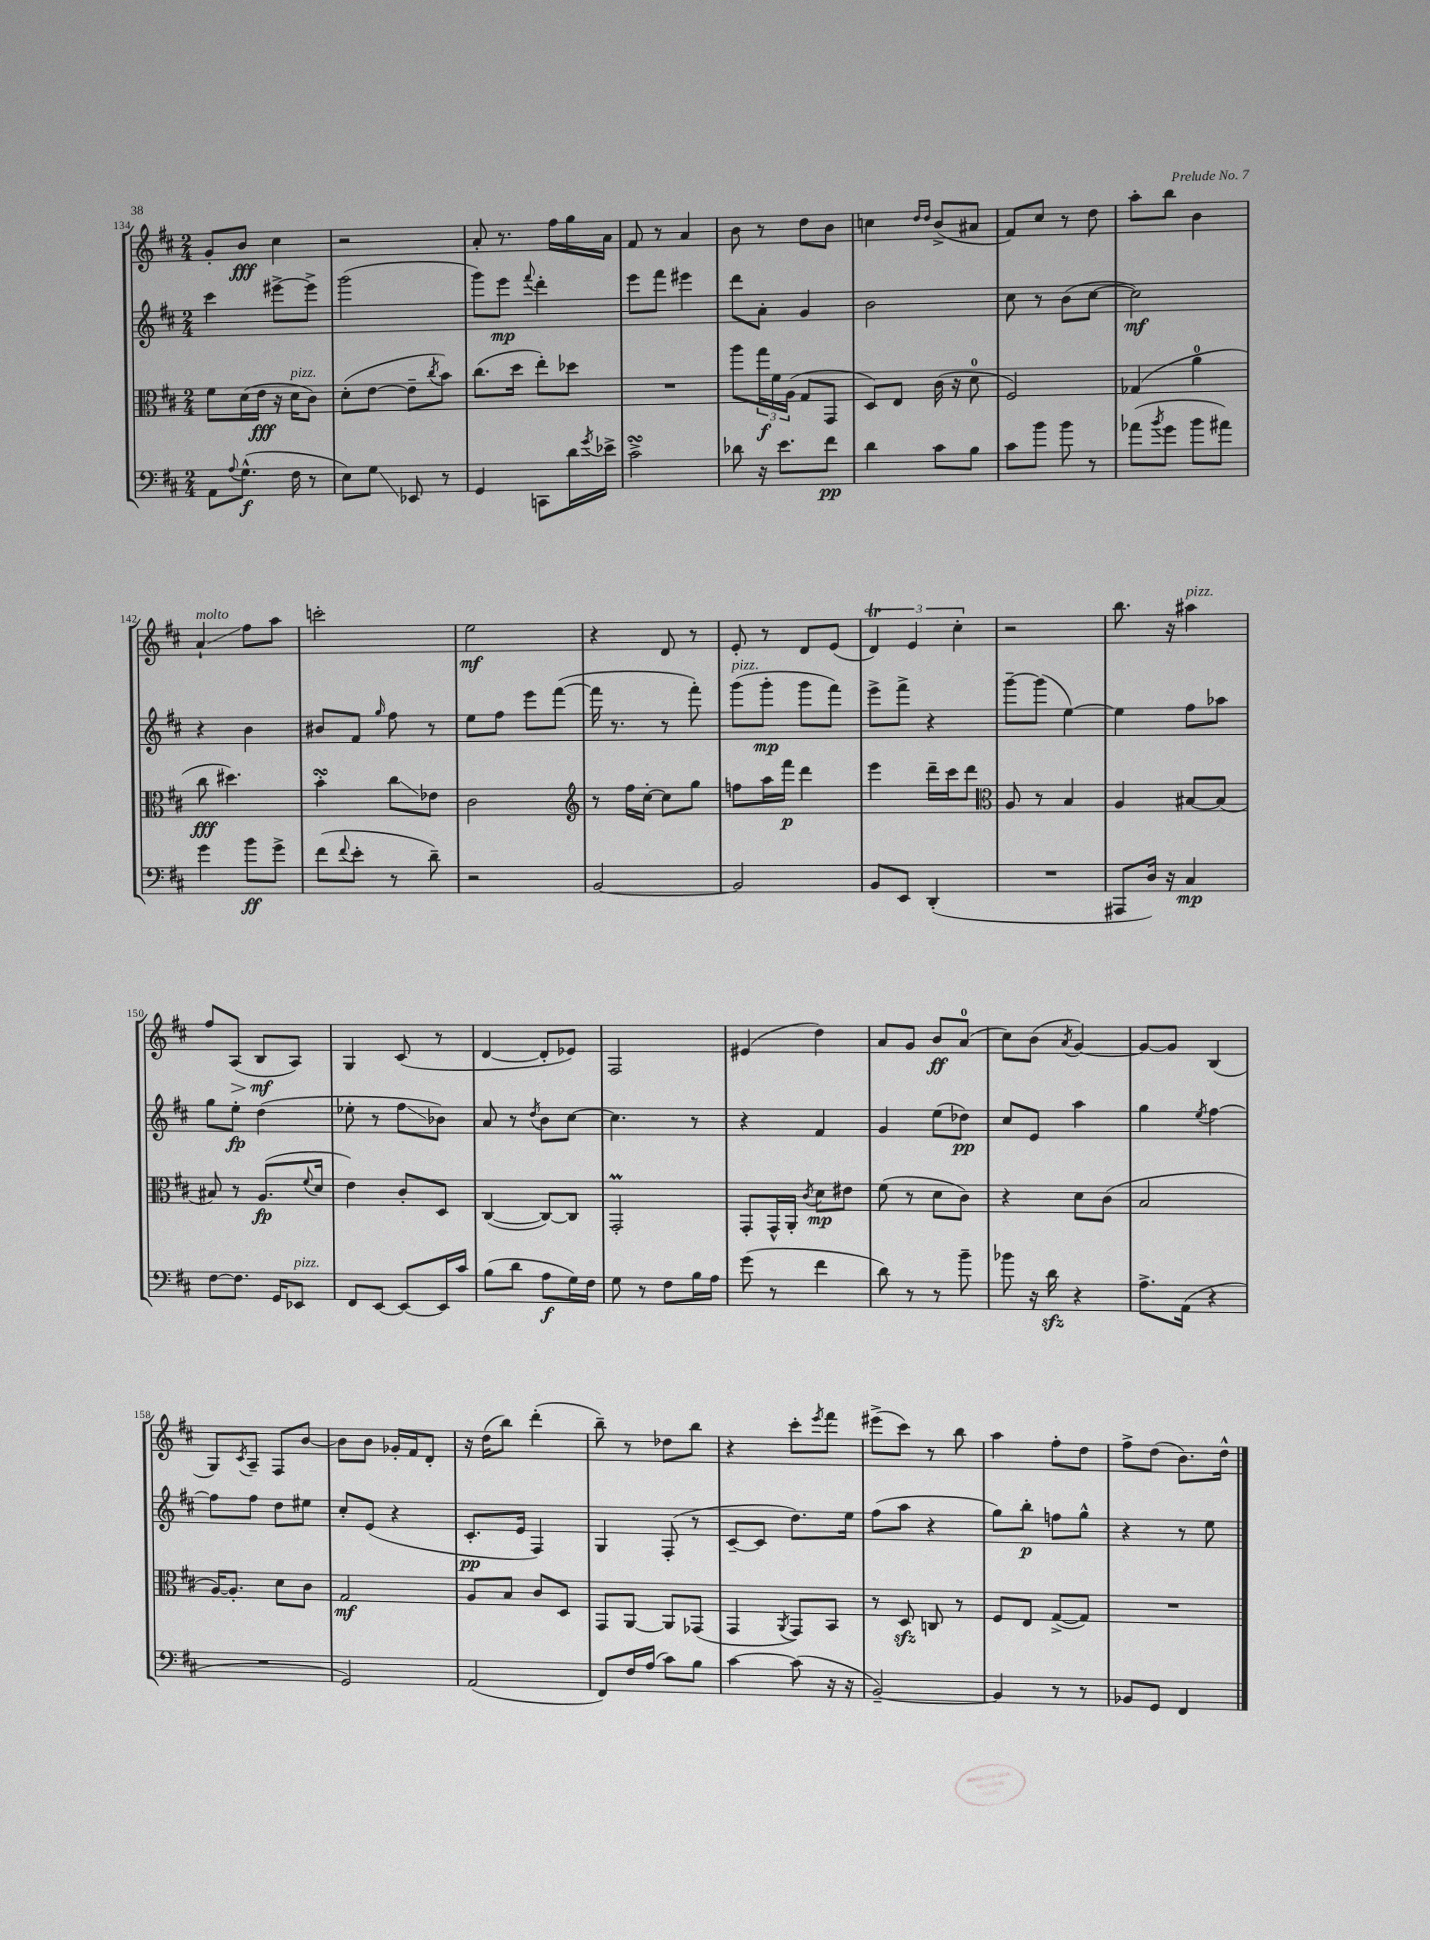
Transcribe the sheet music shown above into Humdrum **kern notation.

**kern	**kern	**kern	**kern
*staff4	*staff3	*staff2	*staff1
*clefF4	*clefC3	*clefG2	*clefG2
*k[f#c#]	*k[f#c#]	*k[f#c#]	*k[f#c#]
*M2/4	*M2/4	*M2/4	*M2/4
8AA	8f#	4ccc#	8g'
8qqA	.	.	.
(8.G^^	(16d	.	8b
.	16e	.	.
.	16r	[8eee#^	4cc#
16F#	16d	.	.
8r	8c#)	8eee#^]	.
=	=	=	=
8E)	(8d'	(2ggg	2r
8G	[8e	.	.
8EE-	8e~]	.	.
.	8qcc#	.	.
8r	8b)	.	.
=	=	=	=
4GG	(8.cc#	8ggg)	8a'
.	.	8eee	8.r
.	16dd	.	.
.	.	8qqfff#	.
8CC	8ee')	4ddd'	.
.	.	.	16ff#
16d	8dd-	.	16gg
8qg	.	.	.
16e-^	.	.	16a
=	=	=	=
2c#^	2r	8eee	8f#
.	.	8fff#	8r
.	.	4eee#	4a
=	=	=	=
8d-	8aa	8ddd	8b
16r	24gg	8a'	8r
.	24f#	.	.
8.e	.	.	.
.	(24A	.	.
.	8G	4g	8dd
8f#	8GG	.	8b
=	=	=	=
4d	8D)	2b	4cc
.	8E	.	.
.	.	.	16qqdd
.	.	.	16qqdd
8c#	(16c#	.	(8b^
.	16r	.	.
8B	8d	.	8a#
=	=	=	=
8c#	2F#)	8cc#	8f#)
8b	.	8r	8cc#
8b	.	(8b	8r
8r	.	[8cc#	8dd
=	=	=	=
(8a-	(4G-	2cc#])	8aa'
8qb	.	.	.
8g	.	.	8bb
8b	4a	.	4b
8a#)	.	.	.
=	=	=	=
4g	8cc#	4r	4a`
.	4.dd#)	.	.
8b	.	4b	8ff#
8g^	.	.	8aa
=	=	=	=
(8f#	4b'	8b#	2ccc'
8qqf#	.	.	.
8e'	.	8f#	.
.	.	16qqgg	.
8r	8cc#	8ff#	.
8d~)	8e-	8r	.
=	=	=	=
2r	2c#	8ee	2ee
.	.	8ff#	.
.	.	8eee	.
.	.	([8fff#	.
=	=	=	=
*	*clefG2	*	*
[2BB	8r	16fff#]	4r
.	.	8.r	.
.	16ff#	.	.
.	[16cc#'	.	.
.	8cc#]	8r	8d
.	8gg	8fff#')	8r
=	=	=	=
2BB]	8ff	(8ggg	8e'
.	16aa	8ggg'	8r
.	16fff#	.	.
.	4ddd	8ggg	8d
.	.	8fff#)	(8e
=	=	=	=
8BB	4eee	8eee^	6d)
8EE	.	8fff#^	.
.	.	.	6e
(4DD'	16ddd~	4r	.
.	16ccc#	.	.
.	.	.	6cc#'
.	8ddd	.	.
=	=	=	=
*	*clefC3	*	*
2r	8A	[8ggg~	2r
.	8r	(8ggg]	.
.	4B	[4ee)	.
=	=	=	=
8AAA#	4A	4ee]	8.bb
16D)	.	.	.
16r	.	.	16r
4C#	[8B#	8ff#	4aa#
.	(8B#]	8aa-	.
=	=	=	=
[8F#	8B#)	8gg	8ff#
8.F#]	8r	8ee'	(8A
.	(8.A	(4dd	8B
16GG	.	.	.
8EE-	.	.	8A)
.	8qqf#	.	.
.	16d	.	.
=	=	=	=
8FF#	4e)	8ee-'	4G
[8EE	.	8r	.
8EE_	8c#'	8ff#	(8c#
16EE]	8D	8b-)	8r
16c#	.	.	.
=	=	=	=
(8B	([4C#	8a	[4d
8d	.	8r	.
.	.	8qdd	.
8A	8C#_)	8b	8d']
16G)	8C#]	[8cc#	8e-)
16F#	.	.	.
=	=	=	=
8G	2GG'	4.cc#]	2F#
8r	.	.	.
8F#	.	.	.
16B	.	8r	.
16A	.	.	.
=	=	=	=
(8g	8GG'	4r	(4e#
8r	16GG^^	.	.
.	16AA'	.	.
.	8qc#	.	.
4f#	8d	4f#	4dd)
.	8e#	.	.
=	=	=	=
8d)	(8f#	4g	8a
8r	8r	.	8g
8r	8d	(8ee	8b
8b~	8c#)	8dd-)	(8a
=	=	=	=
8b-	4r	8cc#	8cc#)
16r	.	8e	(8b
16d	.	.	.
.	.	.	8qa
4r	8d	4aa	[4g)
.	(8c#	.	.
=	=	=	=
8.A^	2B	4gg	8g_
.	.	.	8g]
(16AA	.	.	.
.	.	8qee	.
4r	.	[4ff#	(4B
=	=	=	=
2r	[16A)	8ff#]	8G)
.	8.A']	.	.
.	.	.	8qc#
.	.	8ff#	8A~
.	8d	8dd	8F#
.	8c#	8ee#	[8b
=	=	=	=
2GG)	2G	8cc#'	8b]
.	.	(8e	8b
.	.	4r	16g-'
.	.	.	16f#
.	.	.	8d'
=	=	=	=
(2AA	8A	8.c#'	16r
.	.	.	(16dd
.	8B	.	8bb)
.	.	16e	.
.	8c#	4F#)	(4ddd'
.	8D	.	.
=	=	=	=
8FF#)	8GG	4G	8bb~)
16F#	[8AA	.	8r
(16A	.	.	.
8c#)	8AA]	(8F#'	8dd-
8B	(8GG-	8r	8bb
=	=	=	=
[4c#	4GG	[8c#~	4r
.	.	8c#]	.
.	8qAA	.	.
(8c#]	8GG)	8.dd)	8ccc#'
.	.	.	8qeee
16r	8BB	.	8fff#
16r	.	16ee	.
=	=	=	=
[2BB~)	8r	(8ff#	(8eee#^
.	8D	8aa	8ccc#)
.	8C	4r	8r
.	8r	.	8bb
=	=	=	=
4BB]	8F#	8gg)	4aa
.	8E	8bb'	.
8r	([8G^	8ff	8ff#'
8r	8G])	8gg^^	8dd
=	=	=	=
8BB-	2r	4r	8ff#^
8GG	.	.	(8dd
4FF#	.	8r	8.b)
.	.	8ee	.
.	.	.	16dd^^
==	==	==	==
*-	*-	*-	*-
